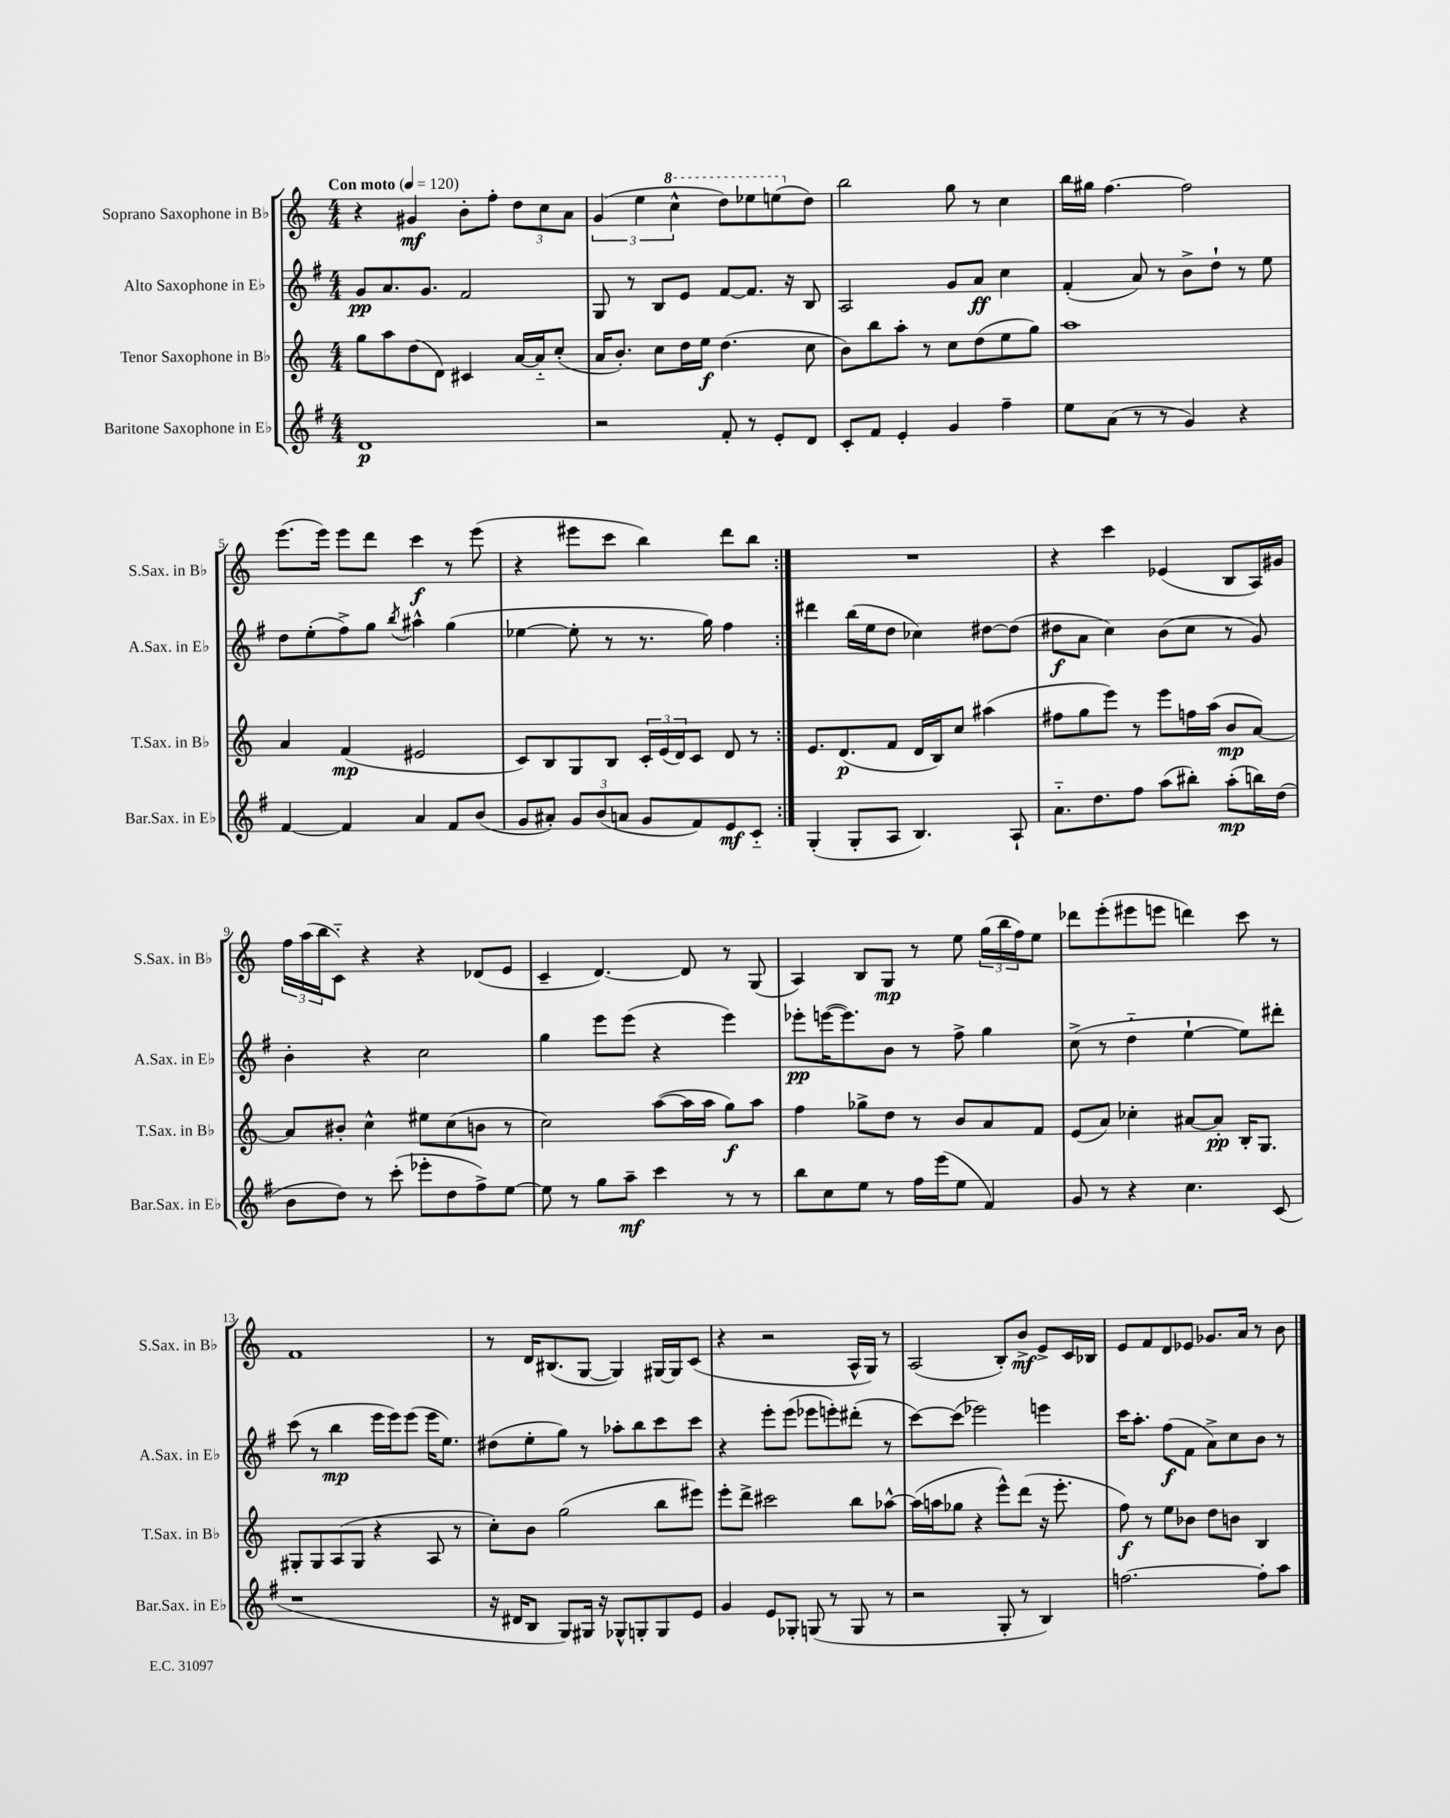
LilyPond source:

<<
\new StaffGroup <<
\new Staff = "s0" \with { instrumentName = "Soprano Saxophone in Bb" shortInstrumentName = "S.Sax. in Bb" } {
    \clef treble \key c \major \numericTimeSignature \time 4/4 \tempo "Con moto" 4 = 120
    \repeat volta 2 { r4 gis'4\mf b'8-. f''8-. \tuplet 3/2 { d''8 c''8 a'8 } |
    \tuplet 3/2 { g'4( e''4 \ottava #1 c'''4-^ } d'''8) ees'''8 e'''8( \ottava #0 d''8) |
    b''2 g''8 r8 c''4 |
    b''16 gis''16 f''4.~ f''2 |
    e'''8.( e'''16) e'''8 d'''8 c'''4\f r8 e'''8( |
    r4 eis'''8 c'''8 b''4) d'''8 b''8 | }
    R1 |
    r4 c'''4 ees'4( b8 a16) gis'16 |
    \tuplet 3/2 { f''16 a''16( b''16 } c'8-_) r4 r4 des'8( e'8 |
    c'4-- d'4.~) d'8 r8 g8( |
    a4) b8 g8\mp r8 e''8 \tuplet 3/2 { g''16( b''16 f''16) } e''8 |
    des'''8 e'''8-.( eis'''8 e'''8 d'''4) c'''8 r8 |
    f'1 |
    r8 d'16 bis8.( g8~ g4) gis16~ gis16 c'8( |
    r4 r2 a16-^ g16) r8 |
    a2( b8-.) b'8->\mf e'8-> c'16 bes16 |
    e'8 f'8 d'8 ees'8 ges'8. a'16 r8 b'8 \bar "|." |
}
\new Staff = "s1" \with { instrumentName = "Alto Saxophone in Eb" shortInstrumentName = "A.Sax. in Eb" } {
    \clef treble \key g \major \numericTimeSignature \time 4/4
    \repeat volta 2 { g'8\pp a'8. g'8. fis'2 |
    g8 r8 b8 e'8 fis'8~ fis'8. r16 b8 |
    a2 g'8 a'8\ff c''4 |
    fis'4-.( a'8) r8 b'8-> d''8-! r8 e''8 |
    d''8 e''8-.( fis''8->) g''8 \acciaccatura { b''8 } ais''4-^ g''4( |
    ees''4~ ees''8-. r8 r8. g''16) fis''4 | }
    dis'''4 b''16( e''16 d''8 ces''4) dis''8~ dis''8( |
    dis''8\f a'8 c''4) b'8( c''8 r8 g'8) |
    b'4-. r4 c''2 |
    g''4 e'''8 e'''8( r4 e'''4) |
    ees'''8-.\pp e'''16~( e'''8.) b'8 r8 fis''8-> g''4 |
    c''8->( r8 d''4-_ e''4~-! e''8) dis'''8-. |
    c'''8( r8 b''4\mp e'''16 e'''16) e'''8( e'''16 e''8.) |
    dis''8( e''8-. g''8) r8 aes''8-. b''8 c'''8 c'''8 |
    r4 e'''8-. e'''8( ees'''8 e'''8-.) dis'''8-.( r8 |
    c'''8~) c'''8( ees'''2) e'''4 |
    c'''16 a''8.-. fis''8\f( fis'8 a'8->) c''8 b'8 r8 \bar "|." |
}
\new Staff = "s2" \with { instrumentName = "Tenor Saxophone in Bb" shortInstrumentName = "T.Sax. in Bb" } {
    \clef treble \key c \major \numericTimeSignature \time 4/4
    \repeat volta 2 { g''8 a''8 d''8( d'8) cis'4 a'16~ a'16-_ c''8-.( |
    a'16 b'8.-.) c''8 d''16 e''16\f d''4.( c''8 |
    b'8) b''8 a''8-. r8 c''8 d''8( e''8 g''8) |
    a''1 |
    a'4 f'4\mp( eis'2 |
    c'8) b8 g8 b8 \tuplet 3/2 { c'16-. e'16( d'16) } c'8 d'8 r8 | }
    e'8. d'8.\p( f'8 d'16 b16) c''8 ais''4( |
    fis''8 g''8 e'''8) r8 e'''8 f''16 a''16( b'8\mp a'8~) |
    a'8 bis'8-. c''4-^ eis''8 c''8( b'8 r8 |
    c''2) a''8~( a''16 a''16 g''8\f) a''8 |
    f''4 ges''8-> d''8 r8 b'8 a'8 f'8 |
    e'8( a'8) ces''4-. ais'8~ ais'8-.\pp b16-. g8. |
    gis8-. gis8 a8( gis8 r4 a8 r8 |
    c''8-.) b'8 g''2( b''8 eis'''8) |
    e'''8-. d'''8-> cis'''2 b''8 aes''8~-^ |
    aes''16( a''16 ges''8 r4 e'''8-^) d'''8( r16 e'''8.-. |
    f''8\f) r8 e''8 bes'8 d''8 b'8 b4 \bar "|." |
}
\new Staff = "s3" \with { instrumentName = "Baritone Saxophone in Eb" shortInstrumentName = "Bar.Sax. in Eb" } {
    \clef treble \key g \major \numericTimeSignature \time 4/4
    \repeat volta 2 { d'1\p |
    r2 fis'8-. r8 e'8-. d'8 |
    c'8-. fis'8 e'4-. g'4 fis''4-- |
    e''8 a'8( r8 r8 g'4) r4 |
    fis'4~ fis'4 a'4 fis'8 b'8( |
    g'8 ais'8-.) \tuplet 3/2 { g'8 b'8( a'8 } g'8 fis'8) e'8\mf c'8-_ | }
    g4-.( g8-. a8 b4.) a8-! |
    a'8.-_ d''8. fis''8 a''8( bis''8-.) a''8-.\mp( b''16) d''16( |
    b'8 d''8) r8 c'''8-.( ees'''8-. d''8 fis''8->) e''8~ |
    e''8 r8 g''8 a''8--\mf c'''4 r8 r8 |
    b''8 c''8 e''8 r8 fis''16 e'''16( e''8 fis'4) |
    g'8 r8 r4 c''4. c'8( |
    r1 |
    r16 dis'16 b8 g8) gis16 r16 ges8-^ g8-. g8 e'8 |
    g'4 e'8 ges8-. g8( r8 g8 r8 |
    r2 g8-. r8 b4) |
    f''2.~ f''8-. a''8 \bar "|." |
}
>>
>>
